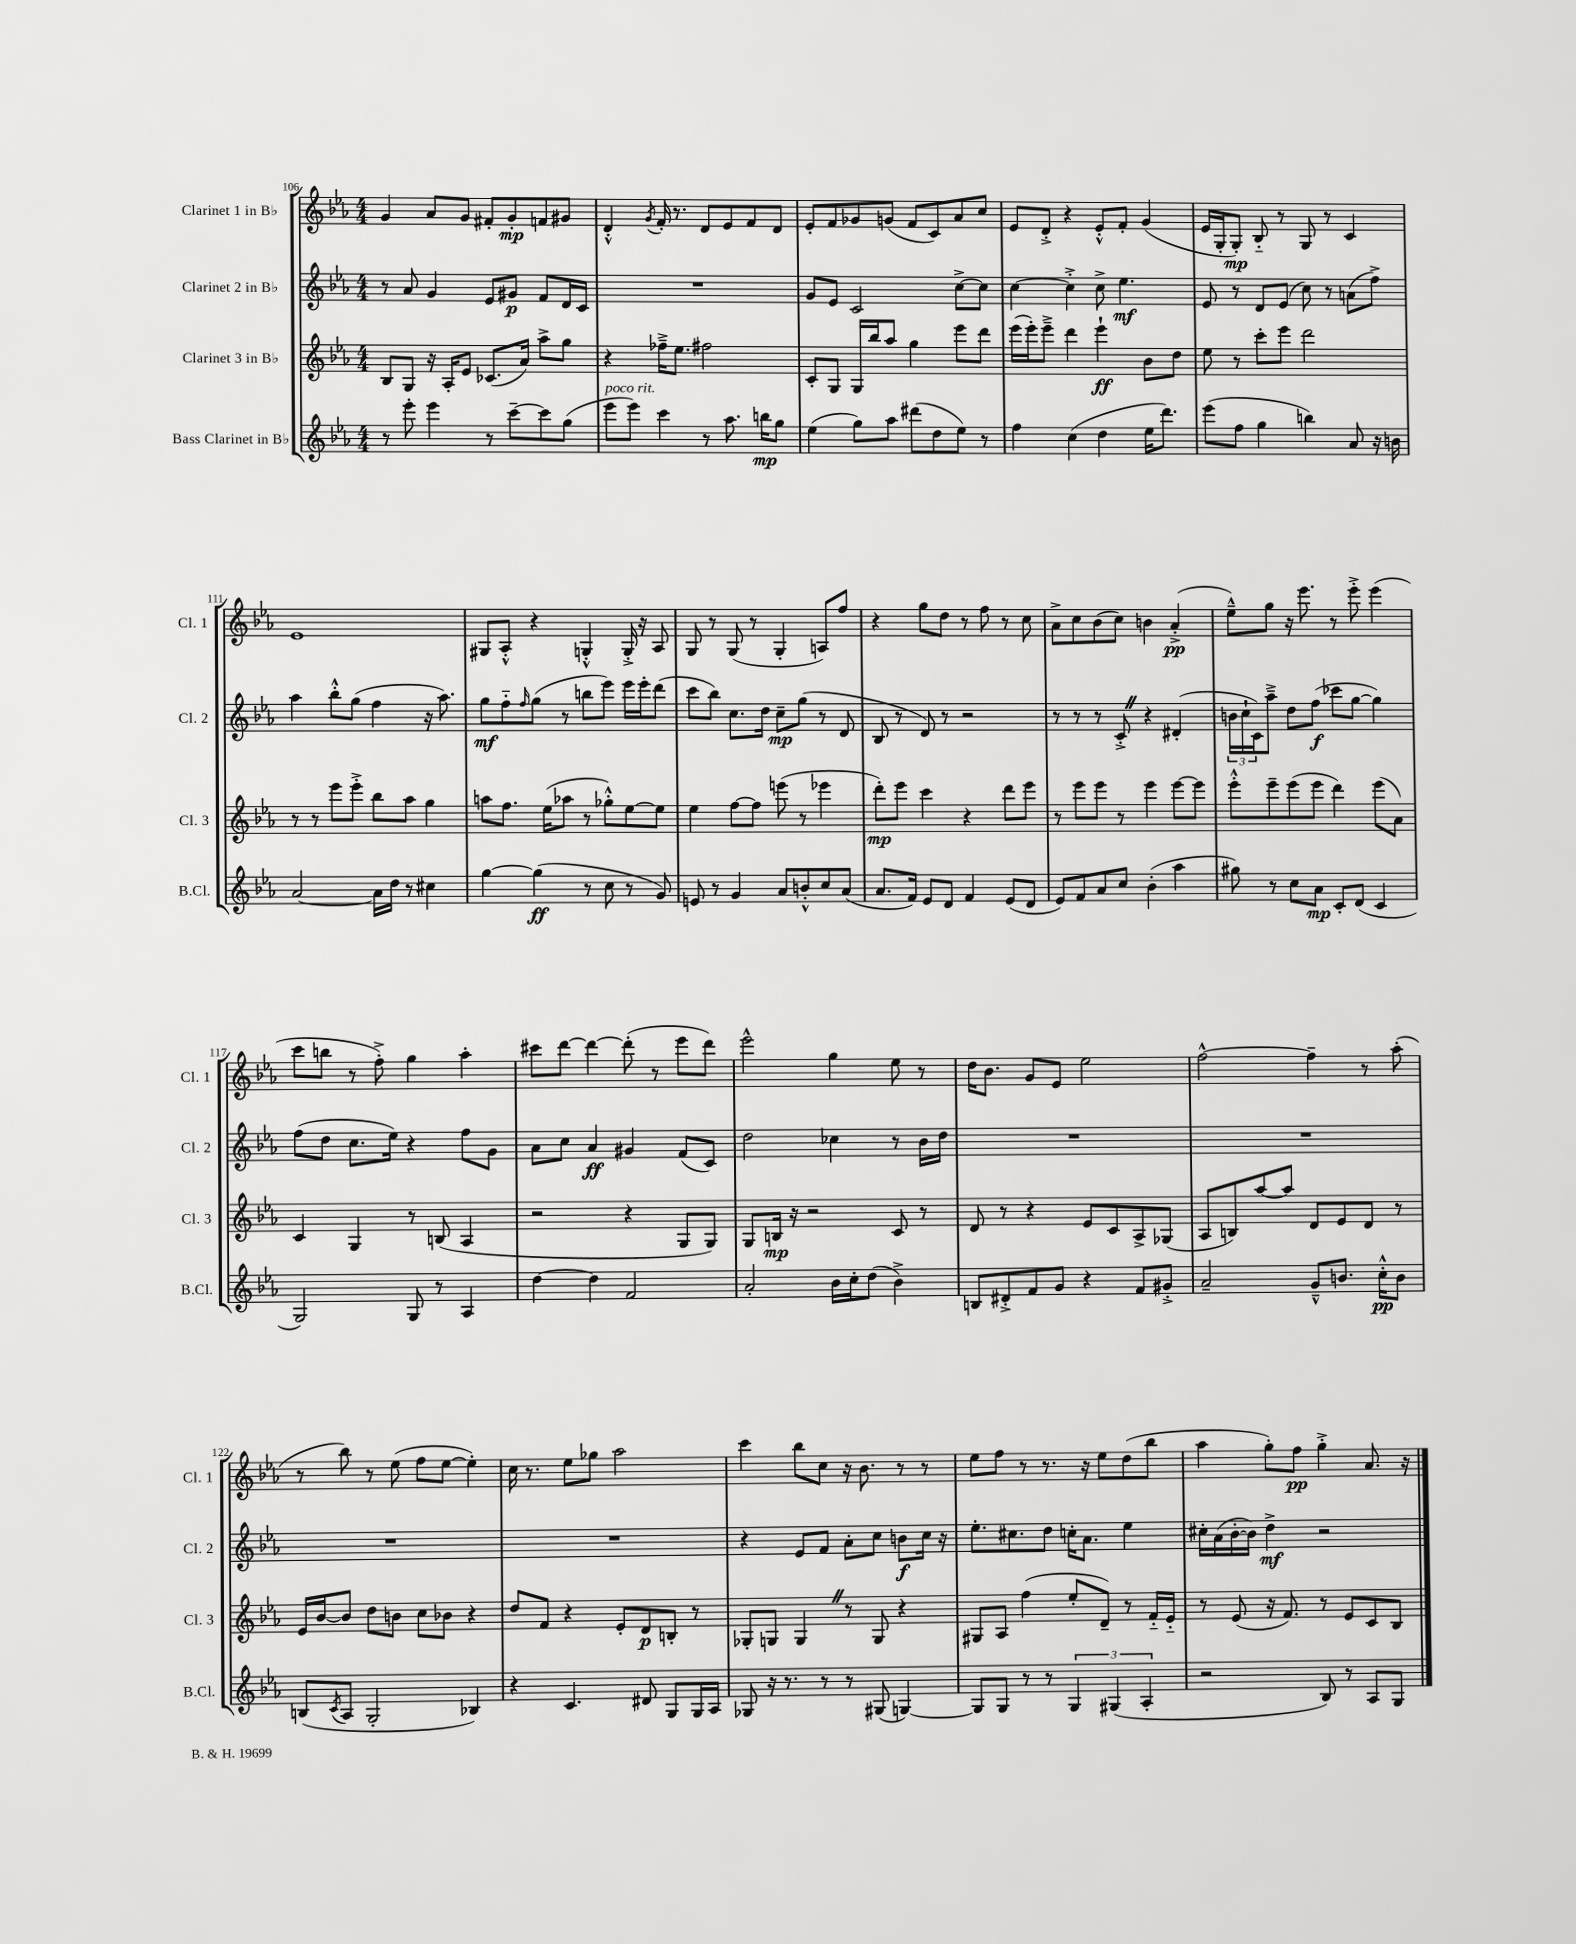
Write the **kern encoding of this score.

**kern	**kern	**kern	**kern
*staff4	*staff3	*staff2	*staff1
*clefG2	*clefG2	*clefG2	*clefG2
*k[b-e-a-]	*k[b-e-a-]	*k[b-e-a-]	*k[b-e-a-]
*M4/4	*M4/4	*M4/4	*M4/4
8r	8B-	8r	4g
8eee-'	8G	8a-	.
4eee-	16r	4g	8a-
.	16A-'	.	.
.	8e-	.	8g
8r	(8.c-	8e-	8f#'
[8ccc~	.	8g#	8g'
.	16a-)	.	.
8ccc]	8aa-^	8f	8f
(8gg	8gg	16d	8g#
.	.	16c	.
=	=	=	=
8eee-	4r	1r	4d'^^
8eee-)	.	.	.
.	.	.	8qg
4ccc	16ff-~^	.	16f'
.	8.ee-	.	8.r
8r	2ff#	.	8d
8.aa-	.	.	8e-
.	.	.	8f
16bb	.	.	.
8gg	.	.	8d
=	=	=	=
(4ee-	8c'	8g	8e-'
.	8G	8e-	8f
8gg)	16G	2c	8g-
.	16bb-	.	.
8aa-	8aa-	.	(8g
(8ddd#	4gg	.	8f
8dd	.	.	8c)
8ee-)	8eee-	[8cc^	8a-
8r	8ddd	8cc]	8cc
=	=	=	=
4ff	(16eee-	[4cc	8e-
.	16eee-')	.	.
.	8eee-~^	.	8d'^
(4cc	4ddd	4cc'^]	4r
4dd	4eee-`	8cc^	8e-'^^
.	.	4.ee-	8f'
16ee-	8b-	.	(4g
8.ddd)	.	.	.
.	8dd	.	.
=	=	=	=
(8eee-	8ee-	8e-	16e-
.	.	.	16G'
8ff	8r	8r	8G')
4gg	8ccc'	8d	8B-'~
.	8eee-	(8e-	8r
4bb)	2ddd	8cc)	8G
.	.	8r	8r
8a-	.	(8a	4c
16r	.	8ff^)	.
16b	.	.	.
=	=	=	=
[2a-	8r	4aa-	1e-
.	8r	.	.
.	8eee-	8bb-'^^	.
.	8eee-'^	(8gg	.
16a-]	8bb-	4ff	.
16dd	.	.	.
8r	8aa-	.	.
4cc#	4gg	16r	.
.	.	8.aa-)	.
=	=	=	=
[4gg	8aa	8gg	8G#
.	8.ff	8ff'~	8A-'^^
.	.	16qqff	.
(4gg]	.	(8gg	4r
.	(16ee-	.	.
.	8aa-	8r	.
8r	8r	8bb	4G'^^
8cc	8gg-'^^)	8eee-)	.
8r	[8ee-	16eee-	16G'^
.	.	16eee-'	16r
8g)	8ee-]	(8ddd	8A-
=	=	=	=
8e	4ee-	8ccc	8G
8r	.	8bb-)	8r
4g	[8ff	8.cc	(8G
.	8ff]	.	8r
.	.	16dd	.
8a-	(8eee	8cc~	4G'
8b'^^	8r	(8gg	.
8cc	4eee-	8r	8A)
(8a-	.	8d	8ff
=	=	=	=
8.a-	8ddd')	8B-	4r
.	8eee-	8r	.
16f)	.	.	.
8e-	4ccc	8d)	8gg
8d	.	8r	8dd
4f	4r	2r	8r
.	.	.	8ff
(8e-	8ddd	.	8r
8d	8eee-	.	8cc
=	=	=	=
8e-)	8r	8r	8a-^
8f	8eee-	8r	8cc
8a-	8eee-	8r	(8b-
8cc	8r	8c'^	8cc)
(4b-'	4eee-	4r	4b
4aa-	[8eee-	(4d#'	(4a-'^
.	8eee-]	.	.
=	=	=	=
8gg#)	8eee-'^^	24b	8ee-~^^)
.	.	24cc`	.
.	.	24c)	.
8r	8eee-~	8aa-~^	8gg
8cc	(8eee-	8dd	16r
.	.	.	8.eee-
8a-	8eee-	(8ff	.
8c'	4ddd)	8ccc-	8r
(8d	.	[8gg	8eee-'^
4c	(8eee-	4gg])	(4eee-
.	8a-)	.	.
=	=	=	=
2G)	4c	(8ff	8ccc
.	.	8dd	8bb
.	4G	8.cc	8r
.	.	.	8ff'^)
.	.	16ee-)	.
8G	8r	4r	4gg
8r	(8B	.	.
4A-	4A-	8ff	4aa-'
.	.	8g	.
=	=	=	=
[4dd	2r	8a-	8ccc#
.	.	8cc	[8ddd
4dd]	.	4a-	4ddd_
2f	4r	4g#	(8ddd']
.	.	.	8r
.	8G	(8f	8eee-
.	8G)	8c)	8ddd)
=	=	=	=
2a-'	8G	2dd	2eee-^^
.	16B	.	.
.	16r	.	.
.	2r	.	.
16b-	.	4cc-	4gg
16cc'	.	.	.
(8dd	.	.	.
4b-^)	8c	8r	8ee-
.	8r	16b-	8r
.	.	16dd	.
=	=	=	=
8B	8d	1r	16dd
.	.	.	8.b-
8d#'^	8r	.	.
8f	4r	.	8g
8g	.	.	8e-
4r	8e-	.	2ee-
.	8c	.	.
8f	8A-^	.	.
8g#'^	(8G-	.	.
=	=	=	=
2a-~	8A-	1r	[2ff^^
.	8B)	.	.
.	[8aa-	.	.
.	8aa-]	.	.
8g~^^	8d	.	4ff~]
8.b	8e-	.	.
.	8d	.	8r
16cc'^^	.	.	.
8b	8r	.	(8aa-'
=	=	=	=
(8B	16e-	1r	8r
.	[16b-	.	.
8qc	.	.	.
8A-	8b-]	.	8bb-)
2G'	8dd	.	8r
.	8b	.	(8ee-
.	8cc	.	8ff
.	8b-	.	[8ee-
4B-)	4r	.	4ee-'])
=	=	=	=
4r	8dd	1r	16cc
.	.	.	8.r
.	8f	.	.
4.c	4r	.	8ee-
.	.	.	8gg-
.	8e-'	.	2aa-
8d#	8d	.	.
8G	8B'	.	.
16G	8r	.	.
16A-	.	.	.
=	=	=	=
8G-	8G-'	4r	4ccc
16r	8G	.	.
8.r	.	.	.
.	4G	8e-	8bb-
8r	.	8f	8cc
8r	8r	8a-'	16r
.	.	.	8.b-
(8G#	8G	8cc	.
[4G)	4r	8b	8r
.	.	16cc	8r
.	.	16r	.
=	=	=	=
8G]	8G#	8.ee-'	8ee-
8G	8A-	.	8ff
.	.	8.cc#	.
8r	(4ff	.	8r
8r	.	8dd	8.r
6G	8ee-'	16cc'	.
.	.	8.a-	16r
.	8d~)	.	8ee-
(6G#	.	.	.
.	8r	4ee-	(8dd
6A-'	.	.	.
.	16f'~	.	8bb-
.	16e-'~	.	.
=	=	=	=
2r	8r	16cc#'	4aa-
.	.	(16a-	.
.	(8e-	[16b-'	.
.	.	16b-])	.
.	16r	4dd^	8gg')
.	8.f)	.	.
.	.	.	8ff
8B-)	8r	2r	4gg'^
8r	8e-	.	.
8A-	8c	.	8.a-
8G	8B-	.	.
.	.	.	16r
==	==	==	==
*-	*-	*-	*-
